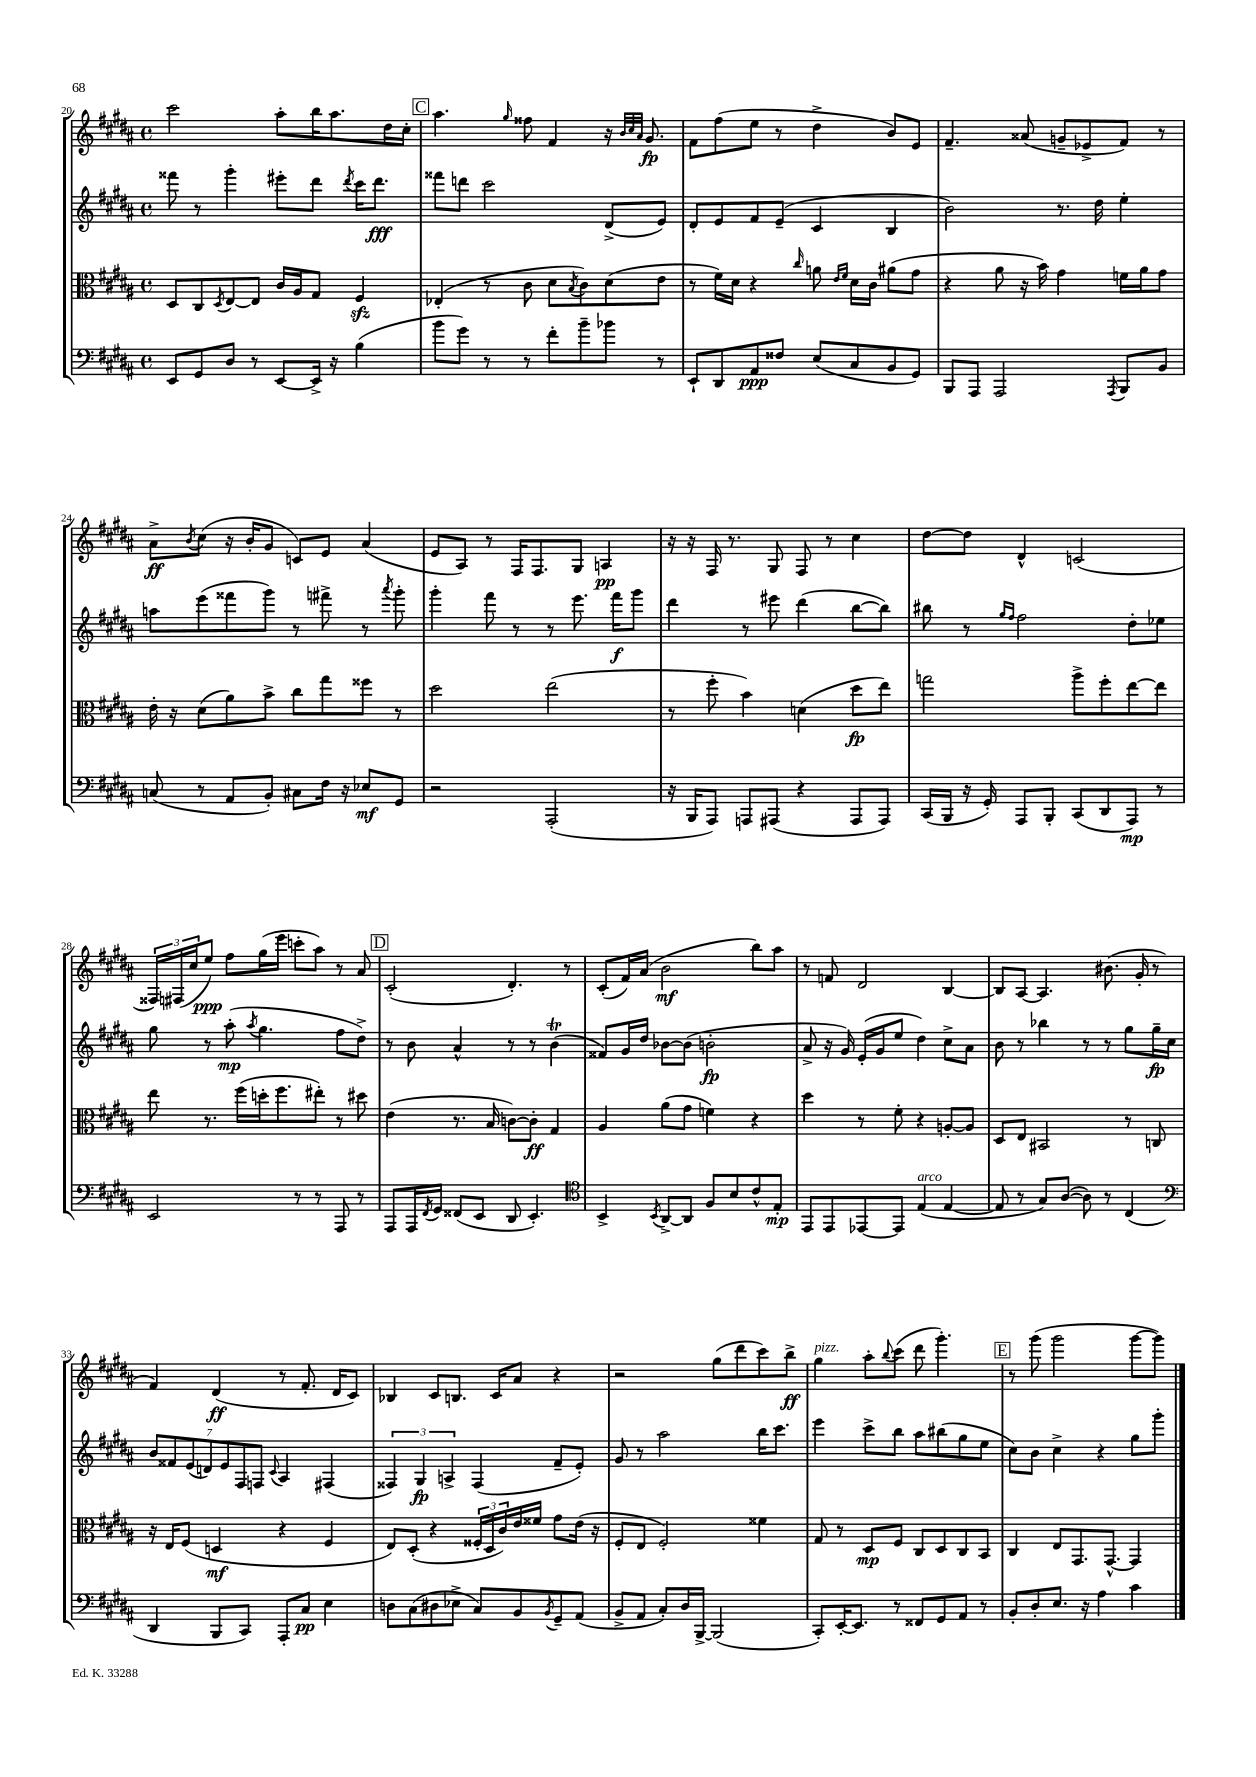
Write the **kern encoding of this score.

**kern	**kern	**kern	**kern
*staff4	*staff3	*staff2	*staff1
*clefF4	*clefC3	*clefG2	*clefG2
*k[f#c#g#d#a#]	*k[f#c#g#d#a#]	*k[f#c#g#d#a#]	*k[f#c#g#d#a#]
*M4/4	*M4/4	*M4/4	*M4/4
*met(c)	*met(c)	*met(c)	*met(c)
8EE	8D#	8fff##	2ccc#
8GG#	8C#	8r	.
.	8qD#	.	.
8D#	[8E	4ggg#'	.
8r	8E]	.	.
[8EE	16c#	8eee#'	8aa#'
.	16A#	.	.
16EE^]	8G#	8ddd#	16bb
16r	.	.	8.aa#
.	.	8qddd#	.
(4B	4F#	16ccc#	.
.	.	8.ddd#	.
.	.	.	16dd#
.	.	.	16cc#'
=	=	=	=
8b	(4E-'	8fff##	4.aa#
8g#)	.	8ddd	.
8r	8r	2ccc#	.
.	.	.	16qqgg#
8r	8c#	.	8ff##
8f#'	8d#	.	4f#
.	8qB	.	.
8b~	8c#)	.	.
8b-	(8d#	(8d#^	16r
.	.	.	32qqb
.	.	.	32qqcc#
.	.	.	32qqa#
.	.	.	8.g#
8r	8e	8e)	.
=	=	=	=
8EE`	8r	8d#'	8f#
8DD#	16f#)	8e	(8ff#
.	16d#	.	.
8AA#	4r	8f#	8ee
8F##	.	(8e~	8r
.	16qqcc#	.	.
(8E	8a	4c#	4dd#^
.	16qqe	.	.
.	16qqf#	.	.
8C#	16d#	.	.
.	16c#	.	.
8BB	(8a#	4B	8b)
8GG#)	8g#	.	8e
=	=	=	=
8BBB	4r	2b)	4.f#~
8AAA#	.	.	.
2AAA#	8a#	.	.
.	16r	.	(8a##
.	16b)	.	.
.	4g#	8.r	8g~
.	.	.	8e-^
.	.	16dd#	.
8qAAA#	.	.	.
8BBB	16f	4ee'	8f#)
.	16a#	.	.
8BB	8g#	.	8r
=	=	=	=
(8C	16e'	8aa	8a#^
.	16r	.	.
.	.	.	8qb
8r	(8d#	(8eee	(8cc#
8AA#	8a#)	8fff##	16r
.	.	.	16b'
8BB')	8b^	8ggg#)	8g#
8C#	8cc#	8r	8c)
16F#	8gg#	8fff#^	8e
16r	.	.	.
8E-	8ff##	8r	(4a#
.	.	8qaaa#	.
8GG#	8r	8ggg#'	.
=	=	=	=
2r	2dd#	4ggg#'	8e
.	.	.	8A#)
.	.	8fff#	8r
.	.	8r	16F#
.	.	.	8.F#
(2AAA#'	(2ee	8r	.
.	.	8.eee	8G#
.	.	.	4A
.	.	16fff#	.
.	.	8ggg#	.
=	=	=	=
16r	8r	4ddd#	16r
16BBB	.	.	16r
8AAA#)	8ff#'	.	16F#
.	.	.	8.r
8AAA	4b)	8r	.
(8AAA#	.	8eee#	8G#
4r	(4d	(4ddd#	8F#
.	.	.	8r
8AAA#	8dd#	[8bb	4cc#
8AAA#)	8ee)	8bb])	.
=	=	=	=
(16CC#	2gg	8bb#	[8dd#
16BBB	.	.	.
16r	.	8r	8dd#]
16GG#')	.	.	.
.	.	16qqgg#	.
.	.	16qqff#	.
8AAA#	.	2ff#	4d#^^
8BBB'	.	.	.
(8CC#	8aa#^	.	(2c
8DD#	8ff#'	.	.
8AAA#)	[8ee	8dd#'	.
8r	8ee]	8ee-	.
=	=	=	=
2EE	8ee	8gg#	24F##)
.	.	.	(24F#
.	.	.	24cc#
.	8.r	8r	8ee)
.	.	(8aa#'	8ff#
.	(16ff#	.	.
.	.	8qaa#	.
.	16dd'	4.gg#	(16gg#
.	8.ff#	.	16eee
8r	.	.	8ccc'
8r	8ee#')	.	8aa#)
8AAA#	8r	8ff#	8r
8r	8dd#	8dd#^)	8a#
=	=	=	=
8AAA#	(4e	8r	(2c#'
16AAA#	.	8b	.
8qFF#	.	.	.
16GG#	.	.	.
(8FF##	8.r	4a#^^	.
8EE	.	.	.
.	16B	.	.
8DD#	[8c)	8r	4.d#')
4.EE')	8c']	8r	.
.	4G#	(4b	.
.	.	.	8r
=	=	=	=
*clefC4	*	*	*
4BB^	4A#	8f##)	(8c#'
.	.	16g#	16f#)
.	.	16dd#	(16a#
8qBB	.	.	.
[8AA#^	(8a#	[8b-	2b
8AA#]	8g#	(8b-]	.
8F#	4f)	2b'	.
8B	.	.	.
8c#^^	4r	.	8bb)
8E'	.	.	8aa#
=	=	=	=
8EE	4dd#	8a#^	8r
8EE	.	16r	8f
.	.	16g#)	.
[8EE-	8r	(16e'	2d#
.	.	16g#	.
8EE-]	8f#'	8ee	.
(4E	4r	4dd#)	.
[4E	[8A'	8cc#^	[4B
.	8A]	8a#	.
=	=	=	=
8E]	8D#	8b	8B]
8r	8E	8r	[8A#
8G#)	2BB#	4bb-	4.A#]
([8A#	.	.	.
8A#])	.	8r	.
8r	.	8r	(8.b#
(4C#	8r	8gg#	.
.	.	.	16g#'
.	8C	16gg#~	8r
.	.	16cc#	.
=	=	=	=
*clefF4	*	*	*
4DD#	16r	14b	4f#)
.	16E	.	.
.	.	14f##	.
.	(8F#	.	.
.	.	(14e	.
.	.	14d)	.
8BBB	4D	.	(4d#
.	.	14e	.
.	.	14F#	.
8CC#)	.	.	.
.	.	14F	.
.	.	8qqc#	.
8AAA#'	4r	4A#	8r
8C#	.	.	8.f#'
4E	4F#	(4F#	.
.	.	.	16d#
.	.	.	8c#)
=	=	=	=
8D	8E)	6F##)	4B-
(8C#	(8D#'	.	.
.	.	6G#	.
8D#	4r	.	8c#
.	.	6A^	.
8E-^	.	.	8.B
8C#)	24F##'	(4F##	.
.	24D#	.	.
.	.	.	16c#
.	24c#)	.	.
8BB	16e	.	8a#
.	16f##	.	.
8qBB	.	.	.
8GG#~	8g#	8f#~	4r
(8AA#	(16e	8e')	.
.	16r	.	.
=	=	=	=
8BB^	8F#'	8g#	2r
8AA#	8E	8r	.
8C#')	2F#')	2aa#	.
16D#	.	.	.
[16BBB^	.	.	.
(2BBB]	.	.	(8gg#
.	.	.	8ddd#
.	4f##	16bb	8ccc#)
.	.	8.ccc#	.
.	.	.	8bb^
=	=	=	=
8CC#')	8G#	4eee	4gg#
[16EE'	8r	.	.
8.EE]	.	.	.
.	8D#	8ccc#^	8aa#'
.	.	.	8qqbb
8r	8F#	8bb	(8ccc#
8FF##	8C#	8aa#	8ddd#
8GG#	8D#	(8bb#	4.ggg#')
8AA#	8C#	8gg#	.
8r	8BB	8ee	.
=	=	=	=
8BB'	4C#	8cc#)	8r
8D#'	.	8b	(8ggg#
8.E	8E	4cc#^	2ggg#
.	8.GG#	.	.
16r	.	.	.
4A#	.	4r	.
.	[8.GG#^^	.	.
4c#	4GG#]	8gg#	[8ggg#
.	.	8ggg#'	8ggg#])
==	==	==	==
*-	*-	*-	*-
